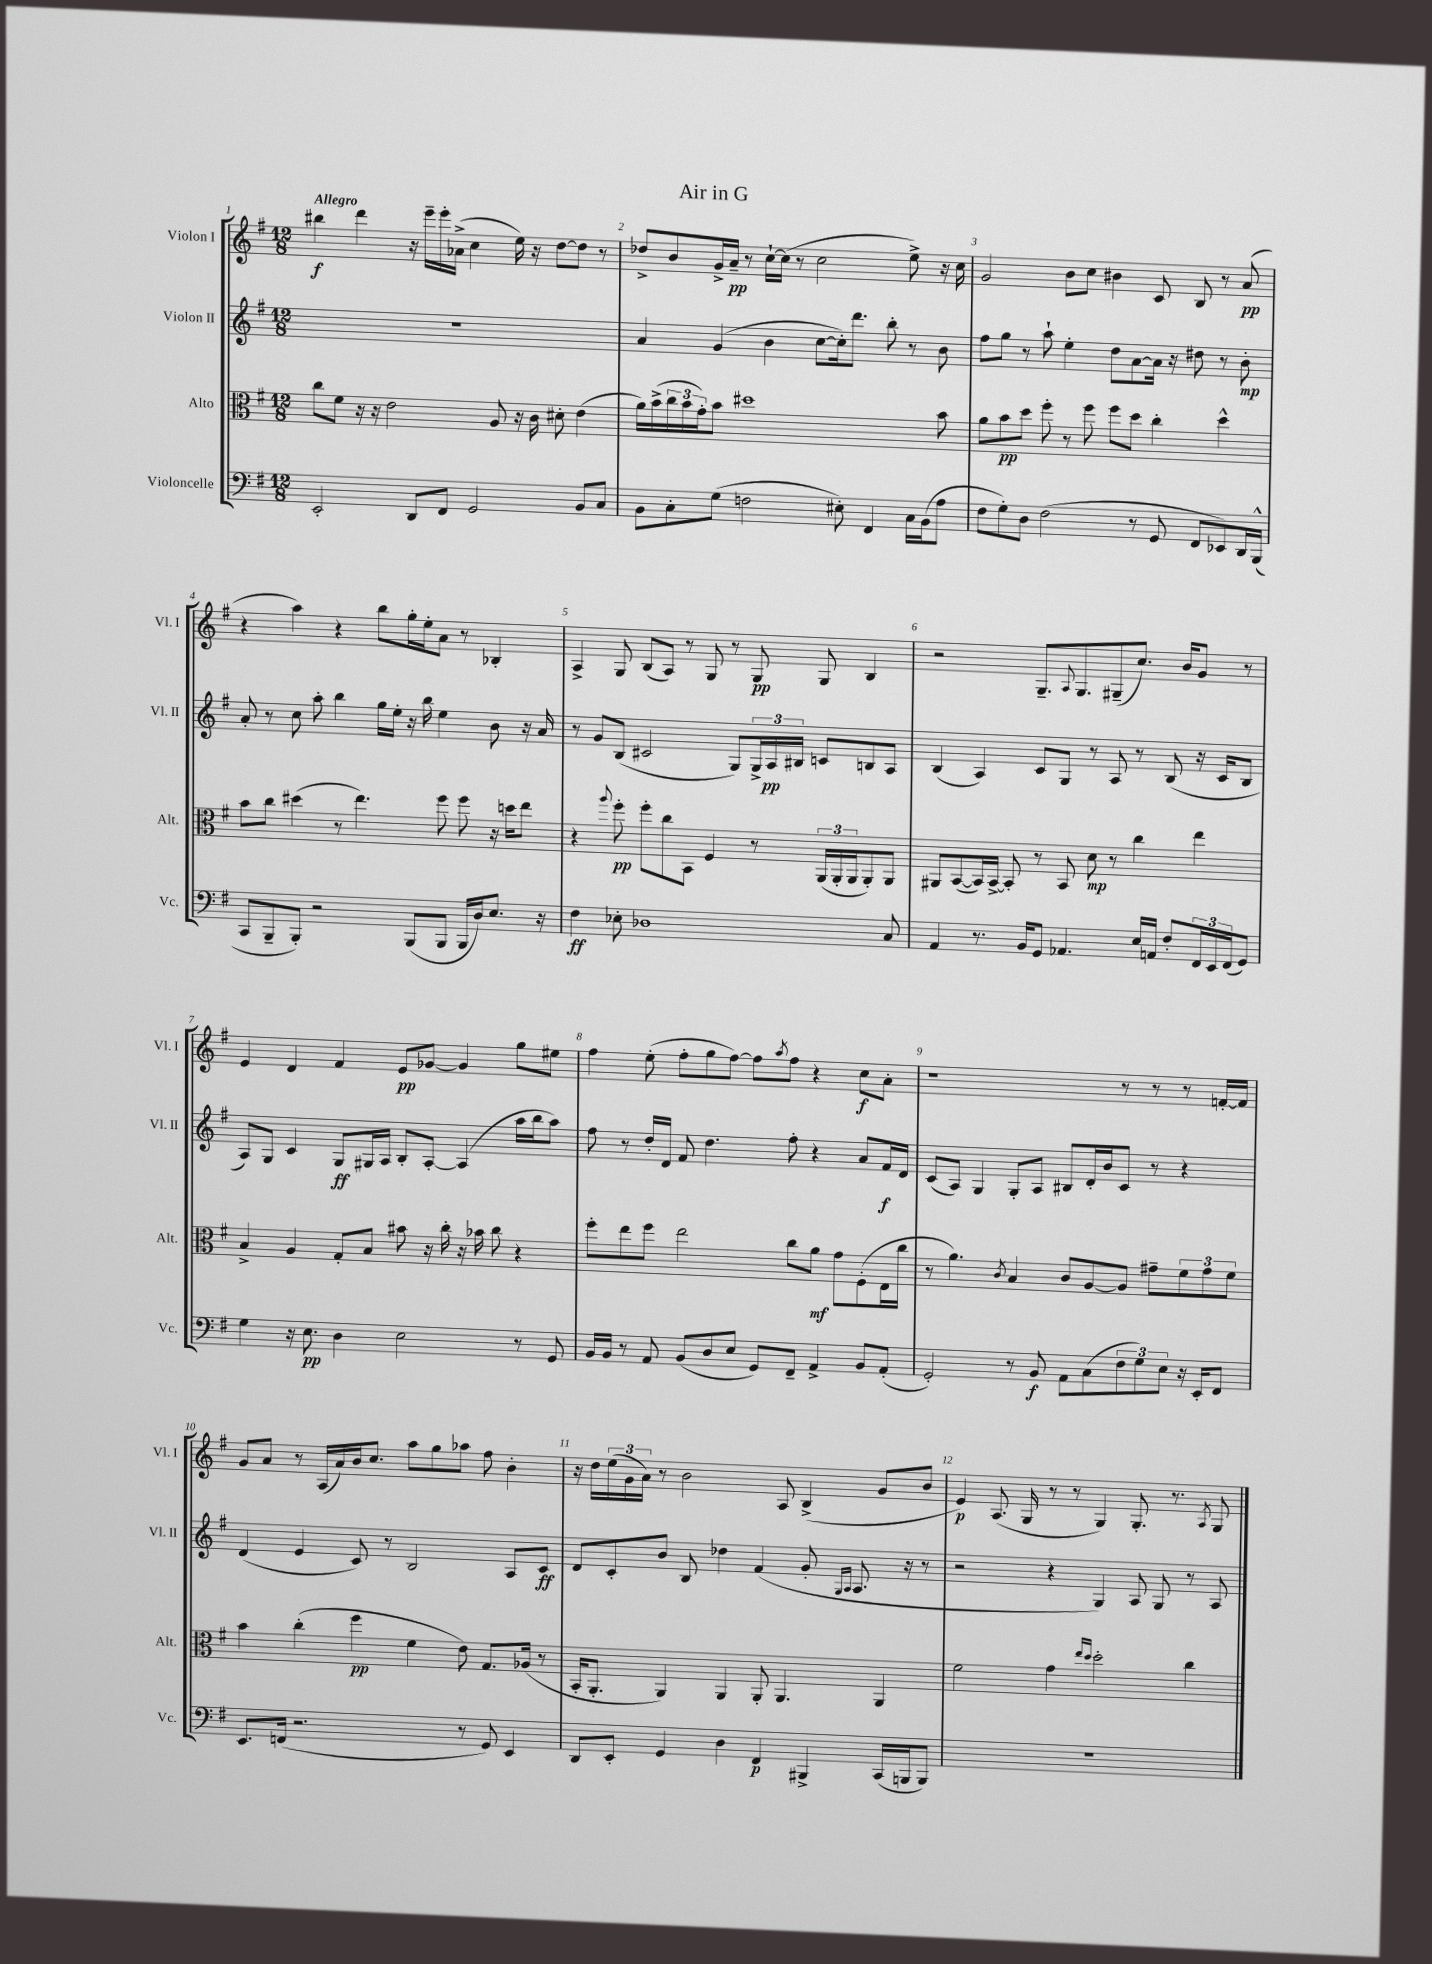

**kern	**kern	**kern	**kern
*staff4	*staff3	*staff2	*staff1
*clefF4	*clefC3	*clefG2	*clefG2
*k[f#]	*k[f#]	*k[f#]	*k[f#]
*M12/8	*M12/8	*M12/8	*M12/8
2EE'	8cc	1.r	4bb#
.	8f#	.	.
.	16r	.	4ddd
.	16r	.	.
.	2e	.	.
8DD	.	.	16r
.	.	.	16eee~
8FF#	.	.	16eee'
.	.	.	(16a-^
2GG	.	.	4cc
.	8A	.	.
.	16r	.	16ee)
.	16c	.	16r
.	8d#'	.	[8dd
8BB	(4e	.	8dd]
8C	.	.	8r
=	=	=	=
8BB	16a)	4a	8dd-^
.	(16b^	.	.
8C'	24cc	.	8b
.	24b	.	.
.	24g')	.	.
(8G	8b	(4g	16g^
.	.	.	16a~
2F	1dd#	.	8r
.	.	4b	[16cc`
.	.	.	(16cc]
.	.	.	8r
.	.	[8cc	2cc
8E#')	.	16cc'])	.
.	.	8.ddd	.
4FF#	.	.	.
.	.	8bb'	.
16C	.	8r	8ee^)
(16BB	.	.	.
8A	8b	8b	16r
.	.	.	16cc
=	=	=	=
8F#	8a	8ff#	2g
8G')	8b	8gg	.
8D	8dd	8r	.
(2F#	8ff#'	8aa`	.
.	8r	4ee'	8b
.	8ff#	.	8cc
.	8ff#	8dd	4b#
8r	8dd	[8a	.
8GG	4cc'	16a]	8c
.	.	16r	.
8FF#	.	8dd#	8B
8EE-)	4dd^^	8r	8r
16DD	.	8b'	(8a
(16BBB^^	.	.	.
=	=	=	=
8CC	8b	8a'	4r
8BBB~	8cc	8r	.
8BBB')	(4dd#	8cc	4aa)
2r	.	8aa'	.
.	8r	4bb	4r
.	4.ee)	.	.
.	.	16gg	8bb
.	.	16ee'	.
(8BBB	.	16r	16gg'
.	.	16bb	16ee'
8BBB	8ff#	4ee	8a
16BBB	8ff#	.	8r
16D)	.	.	.
8.E	16r	8b	4B-'
.	16dd	.	.
.	8ee	16r	.
16r	.	16a	.
=	=	=	=
4F#	4r	8r	4A^
.	.	8g	.
.	8qqaa	.	.
8E-'	8ff#'	(8B	8G
1D-	8ff#'	2c#	(8B
.	8cc	.	8A)
.	8BB	.	8r
.	4F#	.	8G
.	.	8G)	8r
.	8r	24G^	8G
.	.	24A	.
.	.	24B#	.
.	(24AA	8c	8G
.	24AA'	.	.
.	24AA	.	.
.	8AA')	8B	4B
8C	8AA	8A	.
=	=	=	=
4AA	8AA#	(4B	2r
.	([8BB	.	.
8.r	16BB])	4A)	.
.	[16BB^	.	.
.	8BB']	.	.
16BB	.	.	.
8GG	8r	8c	8.G~
4.AA-	8BB	8G	.
.	.	.	8qqA
.	.	.	8.G
.	8d	8r	.
.	8r	8A	(8G#~
16E	4cc	8r	8.cc)
16AA	.	.	.
8F#'	.	(8B	.
.	.	.	16b
24FF#	4ee	16r	8g
24EE	.	.	.
.	.	16c	.
(24FF#	.	.	.
8GG)	.	8B	8r
=	=	=	=
4G	4B^	8A)	4e
.	.	8G	.
16r	4A	4c	4d
8.E	.	.	.
4D	8G'	8G	4f#
.	8B	16G#	.
.	.	16A	.
2E	8b#	8B'	8e
.	16r	[8A'	[8g-
.	16cc'	.	.
.	16r	(4A]	4g-]
.	16b-	.	.
.	8cc	.	.
8r	4r	16aa	8gg
.	.	16bb	.
8GG	.	8aa)	8ee#
=	=	=	=
16BB	8ff#'	8ff#	4ff#
16BB	.	.	.
8r	8ee	8r	.
8AA	8ff#	16dd'	(8ee'
.	.	16d	.
(8BB	2ee	8f#	8ff#'
8D	.	4.dd	8gg
8E	.	.	[8ff#)
8GG)	.	.	8ff#]
.	.	.	8qaa
8FF#~	8cc	8ff#'	8ff#
4AA^	8a	4r	4r
.	8g	.	.
8BB	(8F#'	8a	8cc
(8AA'	16E	16f#	8a'
.	16cc	16d	.
=	=	=	=
2GG')	8r	(8c	1r
.	4.a)	8A)	.
.	.	4G	.
.	8qc	.	.
8r	4B	8G'	.
8BB	.	8A	.
8AA	8c	8B#	.
(8C	[8A	16d'	.
.	.	16b	.
12F#	8A]	8c	8r
12G)	.	.	.
.	8g#~	8r	8r
12E	.	.	.
16r	12f#	4r	8r
16EE'	.	.	.
.	12g#	.	.
8FF#	.	.	[16f'
.	12f#	.	.
.	.	.	16f]
=	=	=	=
8.EE	4b	(4d	8g
.	.	.	8a
(16FF	.	.	.
2.r	(4cc'	4e	8r
.	.	.	(16A
.	.	.	16a)
.	4ff#	8c)	16b
.	.	.	8.cc
.	.	8r	.
.	4f#	2B	8aa
.	.	.	8gg
8r	8e)	.	8aa-
8GG)	8.G	.	8ff#
4EE	.	8A	4b'
.	(16A-	.	.
.	8r	8c	.
=	=	=	=
8DD	16BB'	8d	16r
.	8.AA'	.	16dd
8EE'	.	8c'	(24ee
.	.	.	24g
.	.	.	24a)
4GG	4AA)	8b	8r
.	.	8B	2b
4D	4AA	4dd-	.
4FF#	8AA'	(4f#	.
.	4.AA	.	8A
4BBB#^	.	8g'	(4B^
.	.	16qqG	.
.	.	16qqA	.
.	.	8.A	.
(16CC	4AA	.	8g
16BBB	.	16r	.
8BBB)	.	8r	8b
=	=	=	=
1.r	2f#	2r	4e)
.	.	.	(8.A
.	.	.	16G
.	4g	4r	8r
.	.	.	8r
.	16qqee	.	.
.	16qqdd	.	.
.	2dd'	4G)	4G)
.	.	8A	8.G'
.	.	8G	.
.	.	.	8.r
.	4cc	8r	.
.	.	.	8qA
.	.	8A	8G
==	==	==	==
*-	*-	*-	*-
